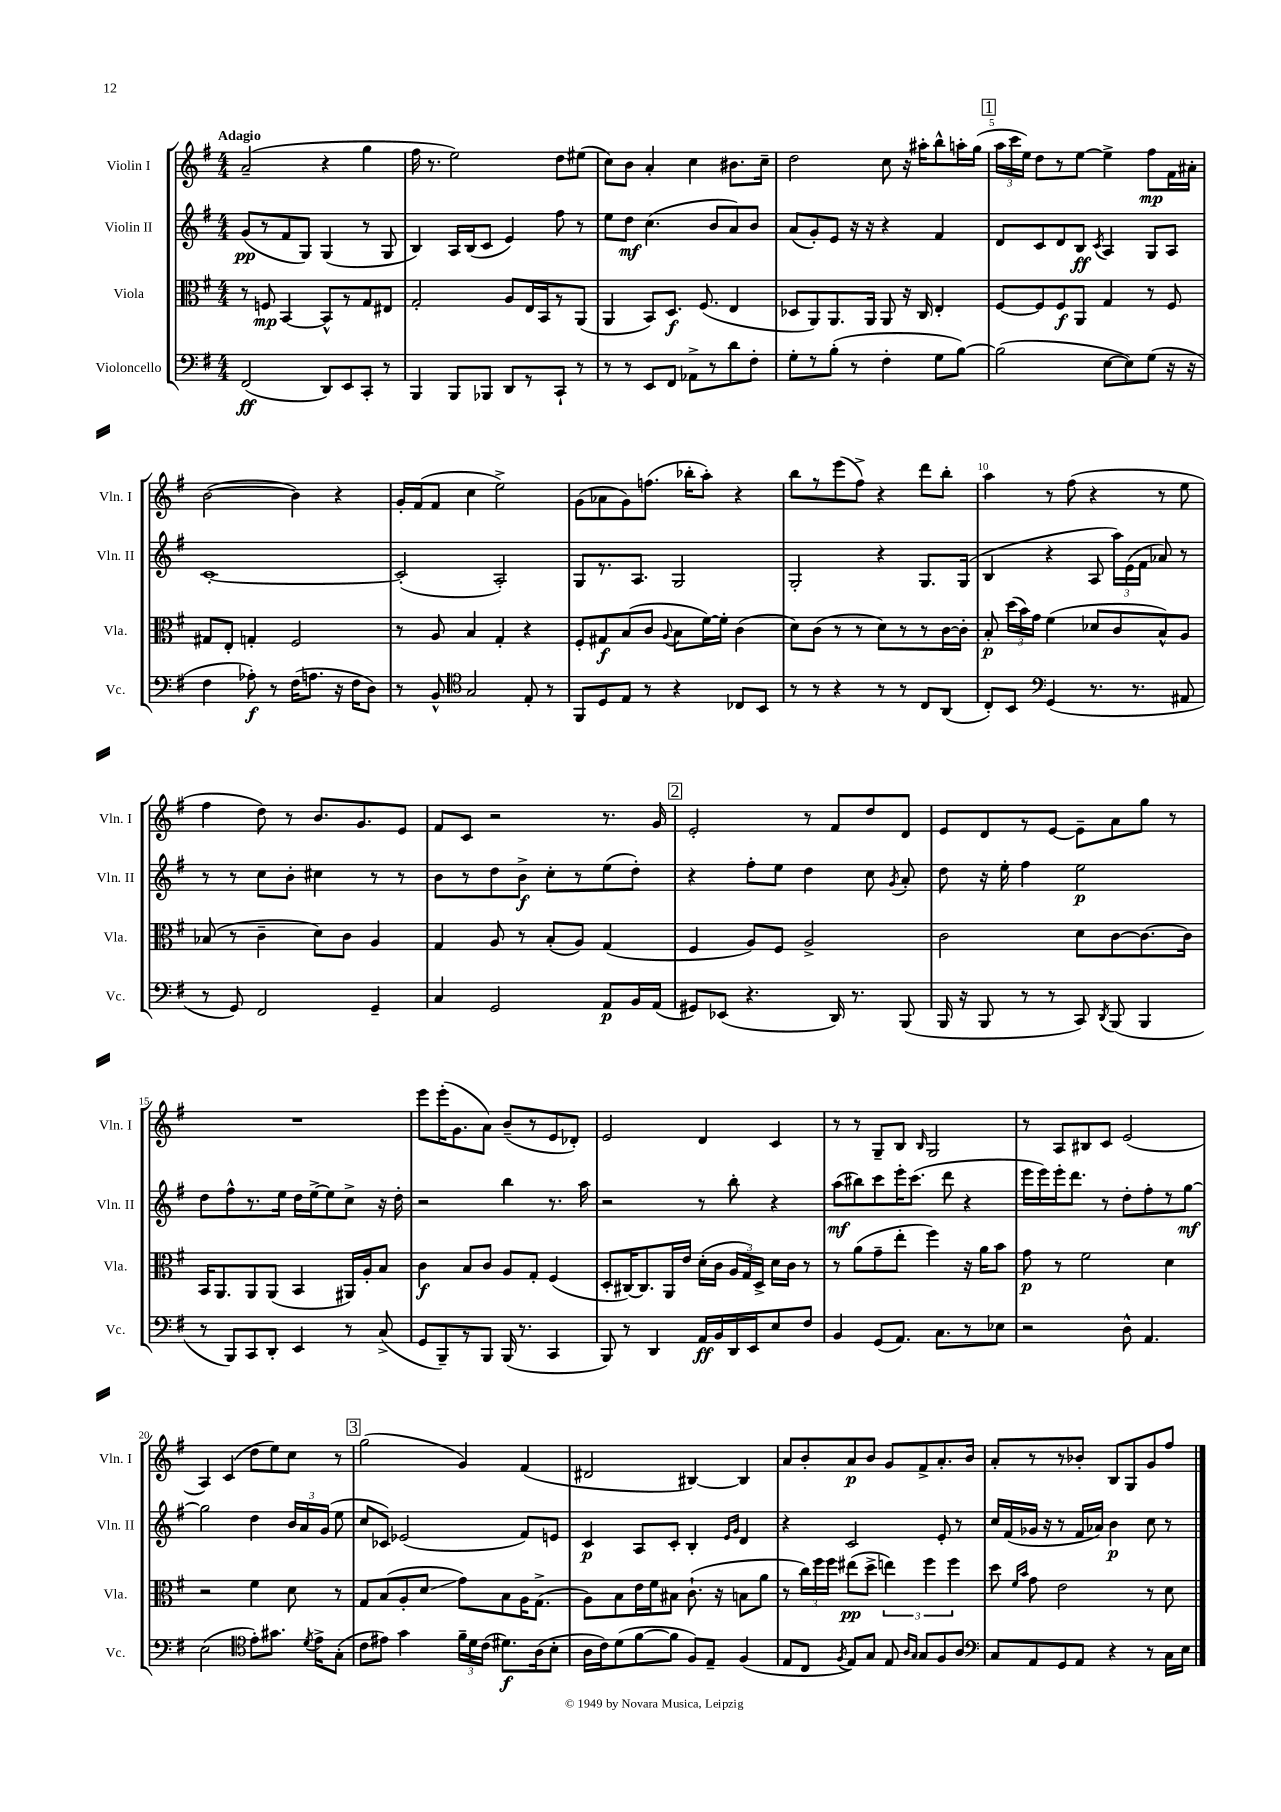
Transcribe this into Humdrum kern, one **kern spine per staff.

**kern	**kern	**kern	**kern
*staff4	*staff3	*staff2	*staff1
*clefF4	*clefC3	*clefG2	*clefG2
*k[f#]	*k[f#]	*k[f#]	*k[f#]
*M4/4	*M4/4	*M4/4	*M4/4
(2FF#	8r	(8g	(2a~
.	8F	8r	.
.	[4BB	8f#	.
.	.	8G)	.
8DD)	8BB^^]	(4G	4r
8EE	8r	.	.
8CC'	8G	8r	4gg
8r	8E#	8G	.
=	=	=	=
4BBB	2G'	4B)	16ff#
.	.	.	8.r
8BBB	.	16A	2ee)
.	.	(16B	.
8BBB-	.	8c	.
8DD	8A	4e)	.
8r	16E	.	.
.	16BB	.	.
8CC`	8r	8ff#	8dd
8r	(8AA	8r	(8ee#
=	=	=	=
8r	4AA	8ee	8cc)
8r	.	8dd	8b
8EE	8BB)	(4.cc	4a'
8FF#	8.D	.	.
8AA-^	.	.	4cc
.	(8.F#	.	.
8r	.	8b	.
8d	4E	8a)	8.b#
8F#'	.	8b	.
.	.	.	16cc~
=	=	=	=
8G'	8D-	(8a	2dd
8r	8AA)	8g')	.
(8B'	8.AA	8e	.
8r	.	16r	.
.	16AA	16r	.
4F#'	8AA	4r	8cc
.	16r	.	16r
.	16C	.	16aa#'
8G	4E'	4f#	8bb^^
[8B)	.	.	16aa'
.	.	.	(16gg
=	=	=	=
(2B]	[8F#	8d	24aa
.	.	.	24ccc
.	.	.	24ee)
.	8F#]	8c	8dd
.	8F#	8d	8r
.	8AA	8B	[8ee
.	.	8qc	.
[8E	4G	4A	4ee^]
8E])	.	.	.
(8G	8r	8G	8ff#
16r	8F#	8A	16f#
16r	.	.	16a#'
=	=	=	=
4F#	8G#	[1c'	([2b
.	8E'	.	.
8A-')	4G'	.	.
8r	.	.	.
(16F#	2F#	.	4b])
8.A	.	.	.
16r	.	.	4r
16F#	.	.	.
8D)	.	.	.
=	=	=	=
8r	8r	(2c']	16g'
.	.	.	(16f#
8BB^^	8A	.	8f#
*clefC4	*	*	*
2G	4B	.	4cc
.	4G'	2A')	2ee^)
8E'	4r	.	.
8r	.	.	.
=	=	=	=
8FF#	8F#'	8G	(8g
8D	8G#	8.r	8a-
8E	(8B	.	8g)
.	.	8.A	.
8r	8c	.	(8.ff
.	8qqA	.	.
4r	8B	2G	.
.	.	.	16bb-'
.	[16f#)	.	8aa')
.	16f#']	.	.
8C-	(4c	.	4r
8BB	.	.	.
=	=	=	=
8r	8d)	2G'	8bb
8r	(8c	.	8r
4r	8r	.	(8eee
.	8r	.	8ff#^)
8r	8d)	4r	4r
8r	8r	.	.
8C	8r	8.G	8ddd
(8AA	[16c	.	8bb'
.	16c']	(16G	.
=	=	=	=
8C')	8B'	4B	4aa
8BB	(24dd	.	.
.	24b)	.	.
.	24g	.	.
*clefF4	*	*	*
(4GG	(4f#	4r	8r
.	.	.	(8ff#
8.r	8d-	8A	4r
.	8c	24aa)	.
.	.	(24e	.
8.r	.	.	.
.	.	24f#	.
.	8B^^)	8a-)	8r
8AA#	8A	8r	8ee
=	=	=	=
8r	(8B-	8r	4ff#
8GG)	8r	8r	.
2FF#	4c~	8cc	8dd)
.	.	8b'	8r
.	8d)	4cc#	8.b
.	8c	.	.
.	.	.	8.g
4GG~	4A	8r	.
.	.	8r	8e
=	=	=	=
4C	4G	8b	8f#
.	.	8r	8c
2GG	8A	8dd	2r
.	8r	8b^	.
.	(8B'	8cc'	.
.	8A)	8r	.
8AA	(4G	(8ee	8.r
16BB	.	8dd')	.
(16AA	.	.	16g
=	=	=	=
8GG#)	4F#	4r	2e'
(8EE-	.	.	.
4.r	8A)	8ff#'	.
.	8F#	8ee	.
.	2A^	4dd	8r
16DD)	.	.	8f#
8.r	.	.	.
.	.	8cc	8dd
.	.	8qg	.
(8BBB	.	8a'	8d
=	=	=	=
16BBB	2c	8dd	8e
16r	.	.	.
8BBB	.	16r	8d
.	.	16ee'	.
8r	.	4ff#	8r
8r	.	.	[8e
8CC)	8d	2ee	8e~]
8qDD	.	.	.
(8BBB	[8c	.	8a
4BBB	8.c_	.	8gg
.	.	.	8r
.	16c]	.	.
=	=	=	=
8r	16BB	8dd	1r
.	8.AA	.	.
8BBB)	.	8ff#^^	.
8CC	8AA	8.r	.
8DD'	(8AA	.	.
.	.	16ee	.
4EE	4BB	16dd	.
.	.	[16ee^	.
.	.	8ee]	.
8r	16AA#)	8cc^	.
.	16A'	.	.
(8C^	8B	16r	.
.	.	16dd'	.
=	=	=	=
8GG	4c	2r	8eee
8BBB~)	.	.	(16eee'
.	.	.	8.g
8r	8B	.	.
8BBB	8c	.	8a)
(16BBB	8A	4bb	(8b~
8.r	.	.	.
.	8G'	.	8r
4CC	(4F#	8.r	8e
.	.	.	8d-')
.	.	16aa	.
=	=	=	=
8BBB)	8D'	2r	2e
8r	[16C#)	.	.
.	8.C#]	.	.
4DD	.	.	.
.	16AA	.	.
.	16e	.	.
16AA	(16d'	8r	4d
16BB	16c	.	.
16DD	24A	8bb'	.
.	24G)	.	.
16EE	.	.	.
.	24D^	.	.
8E	16d	4r	4c
.	16c	.	.
8F#	8r	.	.
=	=	=	=
4BB	8r	(8aa	8r
.	(8a	8bb#)	8r
(8GG	8g~	8ccc	8G~
8.AA)	8ee'	16eee'	8B
.	.	(8.ccc	.
.	.	.	16qqB
.	4ff#)	.	2G
8.C	.	.	.
.	.	8ddd	.
8r	16r	4r	.
.	16a	.	.
8E-	8b	.	.
=	=	=	=
2r	8g	16eee	8r
.	.	16eee)	.
.	8r	16eee'	8A
.	.	8.ddd	.
.	2f#	.	8B#
.	.	8r	8c
8D^^	.	8dd'	(2e
4.AA	.	8ff#'	.
.	4d	8r	.
.	.	[8gg	.
=	=	=	=
(2E	2r	2gg]	4A)
.	.	.	(4c
*clefC4	*	*	*
8e')	4f#	4dd	8dd
8.g#	.	.	8ee)
.	8d	24b	8cc
.	.	24a	.
8qd	.	.	.
16e^	.	.	.
.	.	(24g	.
(8G'	8r	8ee	8r
=	=	=	=
8c	8G	8cc	(2gg
8e#)	(8B	8c-)	.
4g	8A'	(2e-	.
.	8d	.	.
24f#~	8g)	.	4g)
24d	.	.	.
(24c	.	.	.
8.d#)	8B	.	.
.	16A	8f#)	(4f#
(16A	(8.G^	.	.
8B'	.	8e	.
=	=	=	=
16A	8A)	4c	2d#
16c)	.	.	.
(8d	8B	.	.
[8f#	16e	8A	.
.	16f#	.	.
8f#]	8B#	8c'	.
8F#)	(8.c`	4B'	[4B#)
8E~	.	.	.
.	16r	.	.
.	.	16qqe	.
.	.	16qqg	.
(4F#	8B	4d	4B#]
.	8a	.	.
=	=	=	=
8E	8r	4r	8a
8C	24cc)	.	8b'
.	24ff#	.	.
.	24ff#	.	.
8qF#	.	.	.
8E)	(8ee#	2c	8a
8G	8dd^	.	8b
8E	6ee)	.	8g
16qqA	.	.	.
16qqG	.	.	.
8G	.	.	8f#^
.	6ff#	.	.
8F#	.	8e'	8.a'
.	6ff#	.	.
8A	.	8r	.
.	.	.	16b
=	=	=	=
*clefF4	*	*	*
8C	8dd	16cc	8a'
.	.	(16f#	.
.	16qqf#	.	.
.	16qqb	.	.
8AA	8g	16g-	8r
.	.	16r	.
8GG	2e	8r	8r
8AA	.	16f#	8b-'
.	.	16a-)	.
4r	.	4b	8B
.	.	.	8G
8r	8r	8cc	8g
16C	8d	8r	8ff#
16E	.	.	.
==	==	==	==
*-	*-	*-	*-
